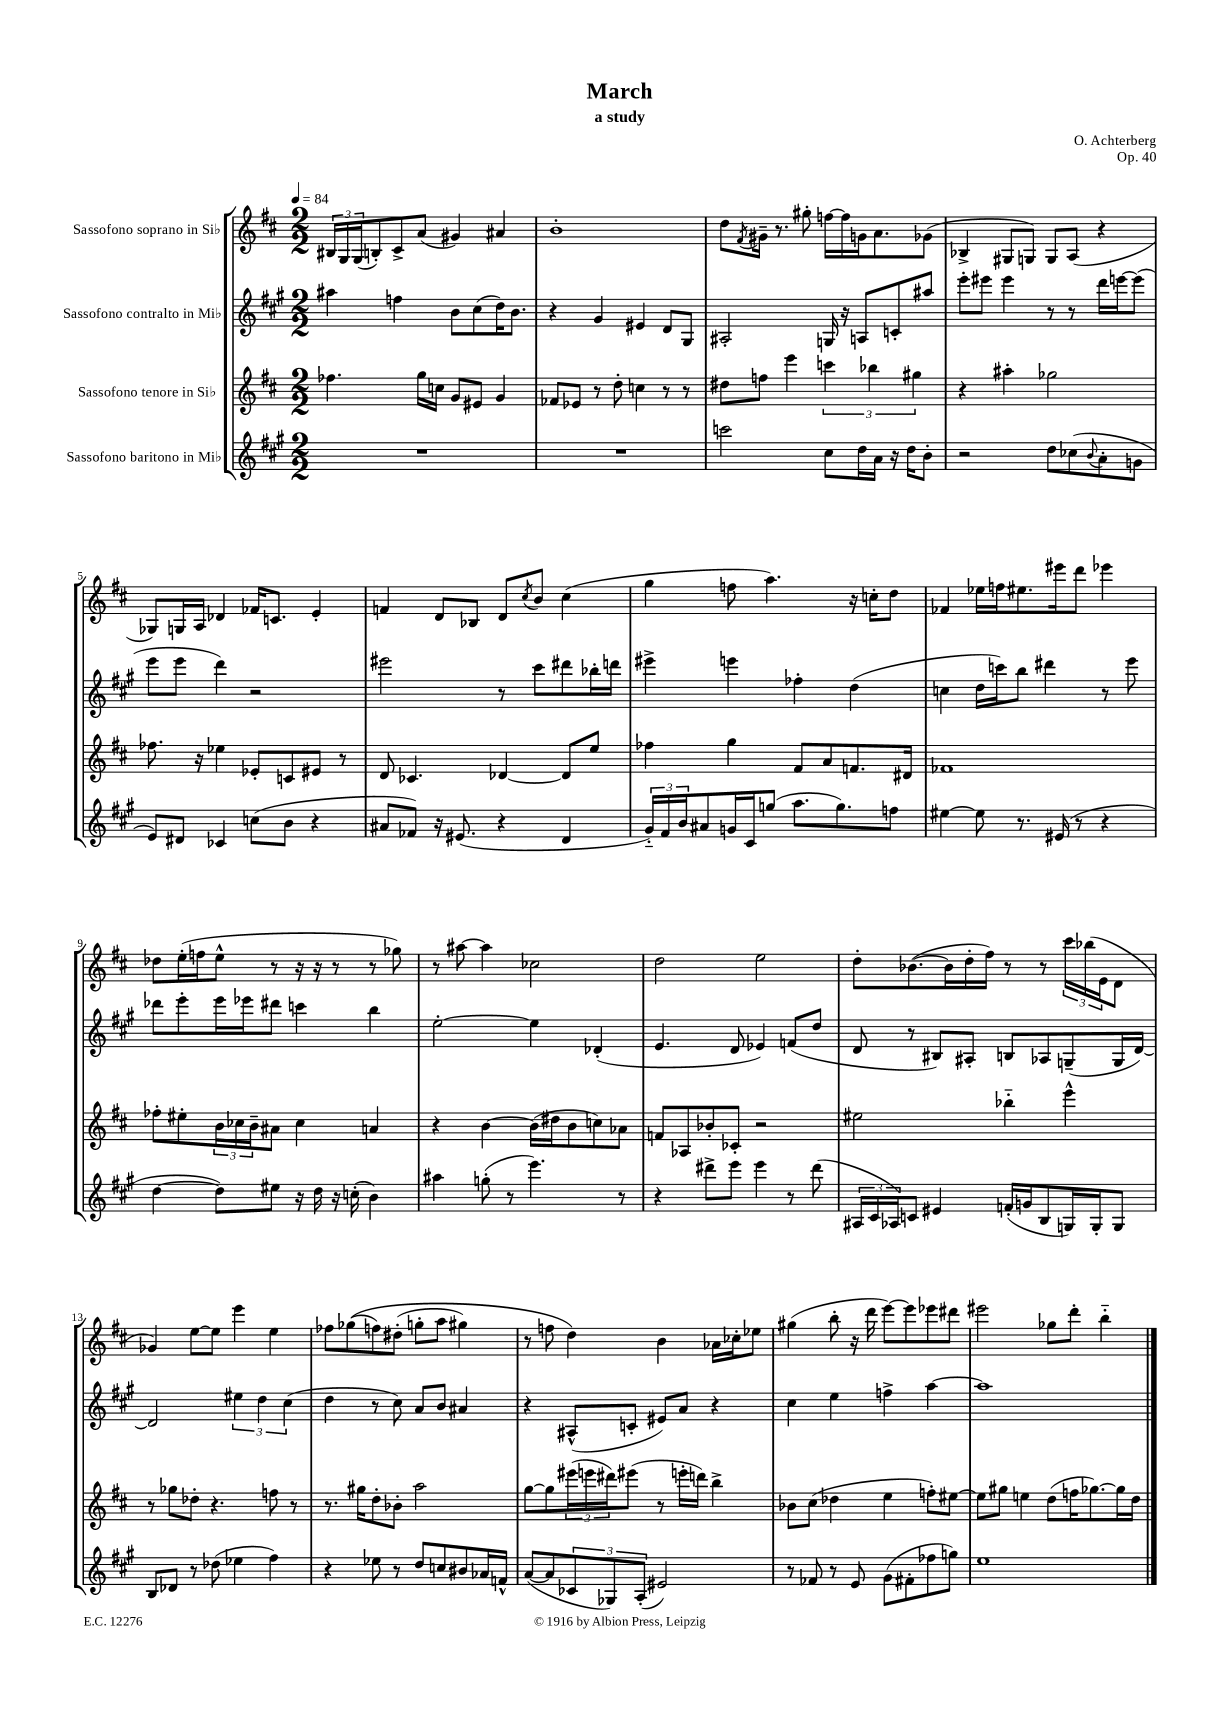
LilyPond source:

\header { title = "March" composer = "O. Achterberg" subtitle = "a study" opus = "Op. 40" }
<<
\new StaffGroup <<
\new Staff = "s0" \with { instrumentName = "Sassofono soprano in Sib" } {
    \clef treble \key d \major \numericTimeSignature \time 2/2 \tempo 4 = 84
    \tuplet 3/2 { bis16 g16 g16( } b8-.) cis'8-> a'8( gis'4) ais'4 |
    b'1-. |
    d''8 \acciaccatura { fis'8 } gis'16-- r8. gis''8-. f''16~ f''16 g'16 a'8. ges'8( |
    bes4-> gis8 g8) g8 a8( r4 |
    ges8) g16 a16 des'4 fes'16 c'8. e'4-. |
    f'4 d'8 bes8 d'8 \acciaccatura { cis''8 } b'8 cis''4( |
    g''4 f''8 a''4.) r16 c''16-. d''8 |
    fes'4 ees''16 f''16 eis''8. eis'''16 d'''8 ees'''4 |
    des''8 e''16-.( f''16 e''8-^ r8 r16 r16 r8 r8 ges''8) |
    r8 ais''8~ ais''4 ces''2 |
    d''2 e''2 |
    d''8-. bes'8.~( bes'16 d''16-. fis''16) r8 r8 \tuplet 3/2 { cis'''16 bes''16( e'16 } d'8 |
    ges'4) e''8~ e''8 e'''4 e''4 |
    fes''8 ges''8(\( f''8) dis''8-.( g''8-. a''8 gis''4) |
    r8 f''8 d''4\) b'4 aes'16 ces''16-. ees''8 |
    gis''4( b''8-. r16 d'''16 e'''8~) e'''8 ees'''8 dis'''8 |
    eis'''2 ges''8 d'''8-. b''4-_ \bar "|." |
}
\new Staff = "s1" \with { instrumentName = "Sassofono contralto in Mib" } {
    \clef treble \key a \major \numericTimeSignature \time 2/2
    ais''4 f''4 b'8 cis''8( d''16) b'8. |
    r4 gis'4 eis'4 d'8 gis8 |
    ais2-. g16 r16 a8 c'8-. ais''8 |
    e'''8-. eis'''8 eis'''4 r8 r8 d'''16 e'''16~ e'''8( |
    e'''8 e'''8 d'''4) r2 |
    eis'''2 r8 cis'''8 dis'''8 bes''16-. d'''16 |
    eis'''4-> e'''4 fes''4-. d''4( |
    c''4 d''16 c'''16) b''8 dis'''4 r8 e'''8 |
    des'''8 e'''8-. e'''16 ees'''16 dis'''8 c'''4 b''4 |
    e''2~-. e''4 des'4-.( |
    e'4. d'8 ees'4) f'8( d''8 |
    d'8 r8 bis8) ais8-. b8 aes8 g8--( g16 d'16~) |
    d'2 \tuplet 3/2 { eis''4 d''4 cis''4( } |
    d''4 r8 cis''8) a'8 b'8 ais'4 |
    r4 ais8-^( c'8-. eis'8) a'8 r4 |
    cis''4 e''4 f''4-> a''4~ |
    a''1 \bar "|." |
}
\new Staff = "s2" \with { instrumentName = "Sassofono tenore in Sib" } {
    \clef treble \key d \major \numericTimeSignature \time 2/2
    fes''4. g''16 c''16 g'8 eis'8 g'4 |
    fes'8 ees'8 r8 d''8-. c''4 r8 r8 |
    dis''8 f''8 e'''4 \tuplet 3/2 { c'''4 bes''4 gis''4 } |
    r4 ais''4-. ges''2 |
    fes''8. r16 ees''4 ees'8-. c'8 eis'8 r8 |
    d'8 ces'4. des'4~ des'8 e''8 |
    fes''4 g''4 fis'8 a'8 f'8. dis'16 |
    fes'1 |
    fes''8-. eis''8-. \tuplet 3/2 { b'16 ces''16 b'16-- } ais'8 ces''4 a'4 |
    r4 b'4~ b'16( dis''16 b'8 c''8) aes'8 |
    f'8 aes8 bes'8-. ces'8-. r2 |
    eis''2 bes''4-_ e'''4-^ |
    r8 ges''8 des''8-. r4. f''8 r8 |
    r8. gis''16 d''8-. bes'8-. a''2 |
    g''8~ g''8 \tuplet 3/2 { eis'''16( e'''16 dis'''16) } eis'''8( r8 e'''16-. d'''16) b''4-> |
    bes'8 cis''8( des''4 e''4 f''8-.) eis''8~ |
    eis''8 gis''8 e''4 d''8( f''16 ges''8.~) ges''16 d''16 \bar "|." |
}
\new Staff = "s3" \with { instrumentName = "Sassofono baritono in Mib" } {
    \clef treble \key a \major \numericTimeSignature \time 2/2
    R1 |
    R1 |
    c'''2 cis''8 d''16 a'16 r16 d''16 b'8-. |
    r2 d''8 ces''8( \appoggiatura { b'8 } a'8-. g'8 |
    e'8) dis'8 ces'4 c''8( b'8 r4 |
    ais'8 fes'8) r16 eis'8.( r4 d'4 |
    \tuplet 3/2 { gis'16-_) fis'16 b'16 } ais'8 g'16 cis'16 g''8( a''8. g''8.) f''8 |
    eis''4~ eis''8 r8. eis'16( r8 r4 |
    d''4~ d''8) eis''8 r16 d''16 r16 c''16-.( b'4) |
    ais''4 g''8-.( r8 e'''4.) r8 |
    r4 dis'''8-> e'''8 e'''4 r8 dis'''8( |
    \tuplet 3/2 { ais16 cis'16 aes16) } c'8 eis'4 f'16-.( g'16 b8 g16) g16-. g8 |
    b8 des'8 r8 des''8( ees''4 fis''4) |
    r4 ees''8 r8 d''8 c''8 bis'8 aes'16 f'16-^ |
    a'8~( a'8 \tuplet 3/2 { ces'8 ges8) a8-.( } eis'2) |
    r8 fes'8 r8 e'8 gis'8( fis'8-. fes''8 g''8) |
    e''1 \bar "|." |
}
>>
>>
